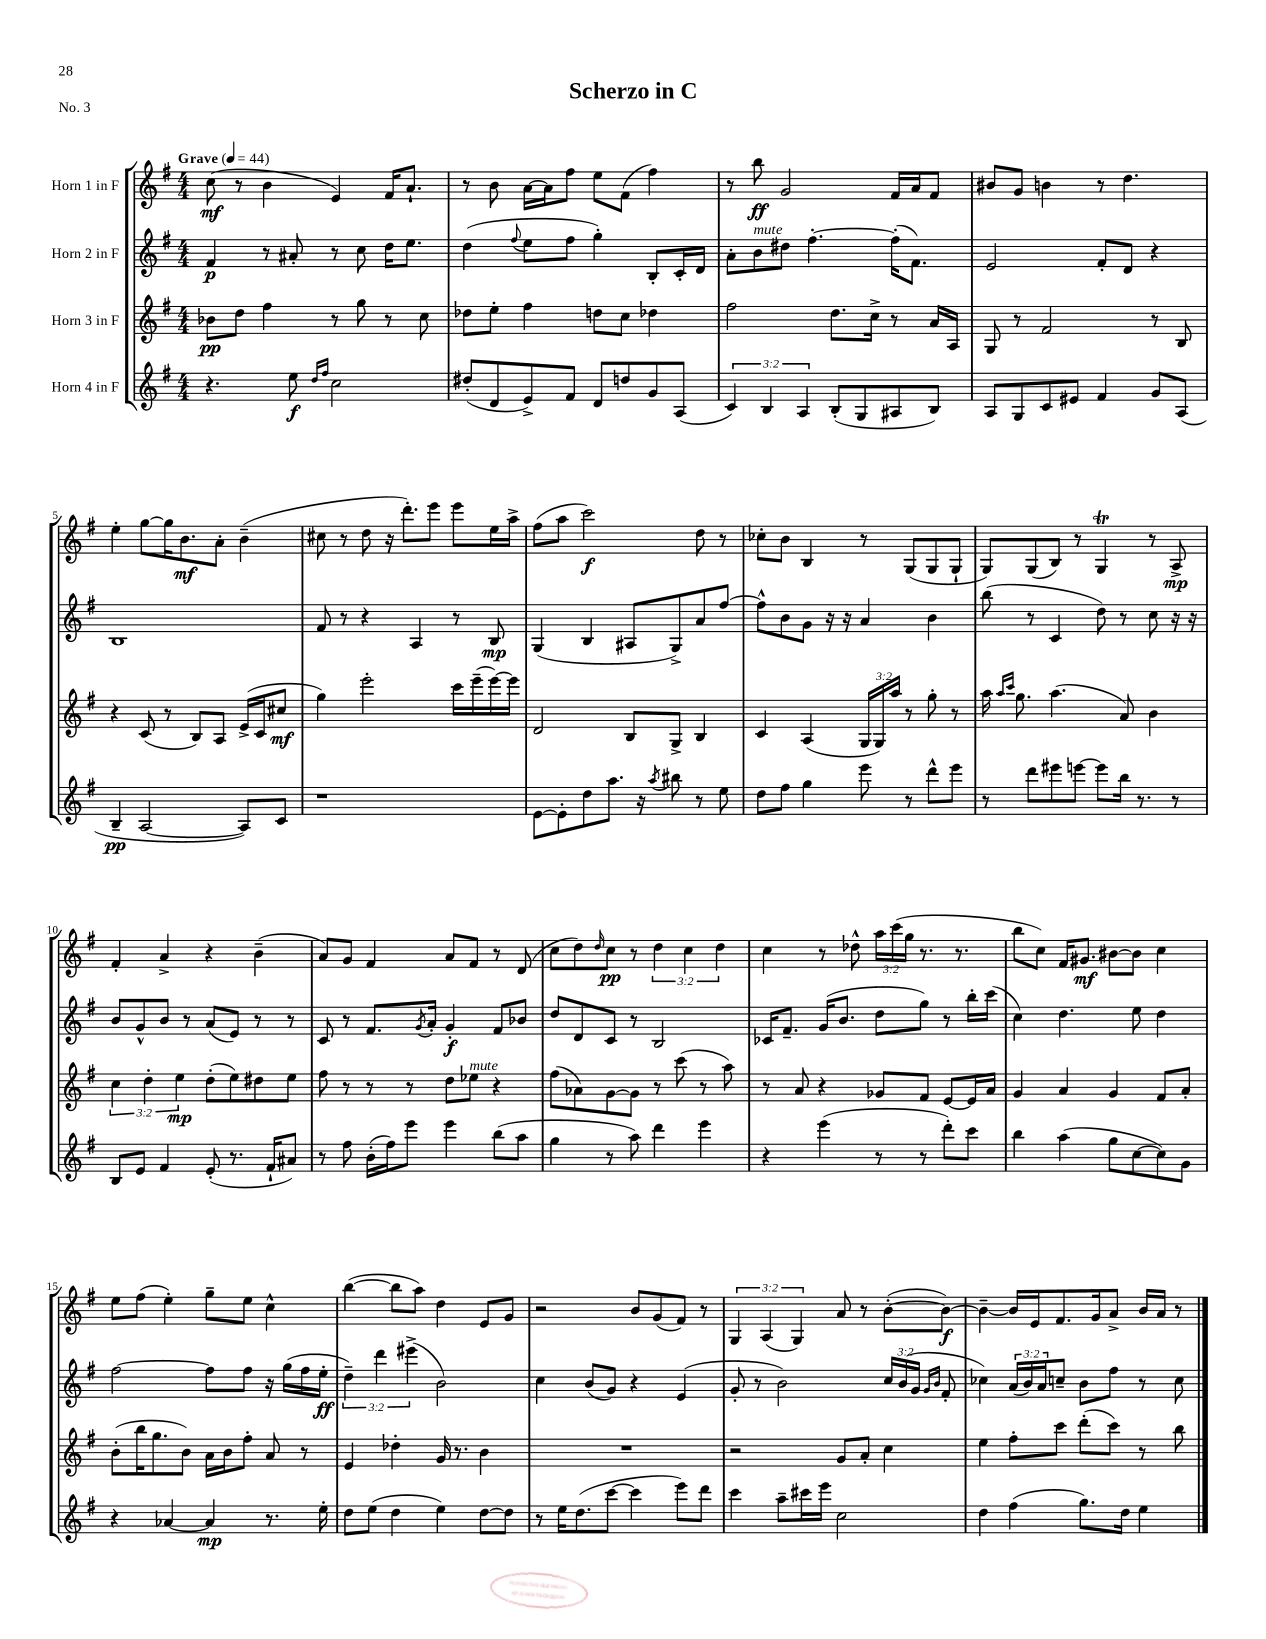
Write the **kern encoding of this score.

**kern	**kern	**kern	**kern
*staff4	*staff3	*staff2	*staff1
*clefG2	*clefG2	*clefG2	*clefG2
*k[f#]	*k[f#]	*k[f#]	*k[f#]
*M4/4	*M4/4	*M4/4	*M4/4
*MM44	*MM44	*MM44	*MM44
4.r	8b-	4f#	(8cc
.	8dd	.	8r
.	4ff#	8r	4b
8ee	.	8a#'	.
16qqdd	.	.	.
16qqff#	.	.	.
2cc	8r	8r	4e)
.	8gg	8cc	.
.	8r	16dd	16f#
.	.	8.ee	8.a`
.	8cc	.	.
=	=	=	=
(8dd#'	8dd-	(4dd	8r
8d	8ee'	.	8b
.	.	8qqff#	.
8e^)	4ff#	8ee	[16a
.	.	.	16a]
8f#	.	8ff#	8ff#
8d	8dd	4gg')	8ee
8dd	8cc	.	(8f#
8g	4dd-	8B'	4ff#)
(8A	.	16c'	.
.	.	16d	.
=	=	=	=
6c)	2ff#	8a'	8r
.	.	8b	8bb
6B	.	.	.
.	.	8dd#	2g
6A	.	.	.
.	.	[4.ff#'	.
(8B'	8.dd	.	.
8G	.	.	.
.	16cc^	.	.
8A#	8r	(16ff#']	16f#
.	.	8.f#)	16a
8B)	16a	.	8f#
.	16A	.	.
=	=	=	=
8A	8G	2e	8b#
8G	8r	.	8g
8c	2f#	.	4b
8e#	.	.	.
4f#	.	8f#'	8r
.	.	8d	4.dd
8g	8r	4r	.
(8A	8B	.	.
=	=	=	=
4B~	4r	1B	4ee'
[2A	(8c	.	[8gg
.	8r	.	16gg]
.	.	.	8.b
.	8B)	.	.
.	8A	.	8a'
8A])	(16e^	.	(4b~
.	16c	.	.
8c	8cc#	.	.
=	=	=	=
1r	4gg)	8f#	8cc#
.	.	8r	8r
.	2eee'	4r	8dd
.	.	.	16r
.	.	.	8.ddd')
.	.	4A	.
.	.	.	8eee
.	16ccc	8r	8eee
.	(16eee~	.	.
.	[16eee)	8B	16ee
.	16eee]	.	16aa^
=	=	=	=
[8e	2d	(4G	(8ff#
8e']	.	.	8aa
8dd	.	4B	2ccc)
8.aa	.	.	.
.	8B	8A#	.
16r	.	.	.
8qaa	.	.	.
8bb#	8G^	8G^)	.
8r	4B	8a	8dd
8ee	.	[8ff#	8r
=	=	=	=
8dd	4c	8ff#^^]	8cc-'
8ff#	.	8b	8b
4gg	(4A	8g	4B
.	.	16r	.
.	.	16r	.
8eee	24G	4a	8r
.	24G)	.	.
.	24aa	.	.
8r	8r	.	(8G
8ddd^^	8gg'	4b	8G
8eee	8r	.	8G`
=	=	=	=
8r	16aa	(8bb	8G)
.	16qqaa	.	.
.	16qqccc	.	.
.	8.gg	.	.
8ddd	.	8r	(8G
8eee#	(4.aa	4c	8B)
[8eee	.	.	8r
8eee]	.	8dd)	4G
16bb	8a)	8r	.
8.r	.	.	.
.	4b	8cc	8r
8r	.	16r	8A^
.	.	16r	.
=	=	=	=
8B	6cc	8b	4f#'
8e	.	8g^^	.
.	6dd'	.	.
4f#	.	8b	4a^
.	6ee	.	.
.	.	8r	.
(8e'	(8dd'	(8a	4r
8.r	8ee)	8e)	.
.	8dd#	8r	(4b~
16f#`	.	.	.
8a#)	8ee	8r	.
=	=	=	=
8r	8ff#	8c	8a)
8ff#	8r	8r	8g
(16b'	8r	8.f#	4f#
16ff#)	.	.	.
8eee	8r	.	.
.	.	8qg	.
.	.	16a'	.
4eee	8dd	4g'	8a
.	8ee-	.	8f#
(8bb	4r	8f#	8r
8aa	.	8b-	(8d
=	=	=	=
4gg	(8ff#	8dd	8cc
.	8a-)	8d	8dd)
.	.	.	16qqdd
8r	[8g	8c	8cc
8aa)	8g]	8r	8r
4ddd	8r	2B	6dd
.	(8ccc	.	.
.	.	.	6cc
4eee	8r	.	.
.	.	.	6dd
.	8aa)	.	.
=	=	=	=
4r	8r	16c-	4cc
.	.	8.f#~	.
.	8a	.	.
(4eee	4r	(16g	8r
.	.	8.b	.
.	.	.	8dd-^^
8r	8g-	8dd	24aa
.	.	.	(24ccc
.	.	.	24gg
8r	8f#	8gg)	8.r
8ddd')	[8e	8r	.
.	.	.	8.r
8ccc	16e]	16bb'	.
.	16a	(16ccc	.
=	=	=	=
4bb	4g	4cc)	8bb
.	.	.	8cc)
(4aa	4a	4.dd	16f#
.	.	.	8.g#
8gg	4g	.	[8b#
[8cc	.	8ee	8b#]
8cc])	8f#	4dd	4cc
8g	8a'	.	.
=	=	=	=
4r	(8b'	[2ff#	8ee
.	16bb	.	(8ff#
.	8.gg	.	.
[4a-	.	.	4ee')
.	8b)	.	.
4a-]	16a	8ff#]	8gg~
.	16b	.	.
.	8ff#'	8ff#	8ee
8.r	8a	16r	4cc^^
.	.	(16gg	.
.	8r	16ff#	.
16ee'	.	16ee'	.
=	=	=	=
8dd	4e	6dd~)	([4bb
(8ee	.	.	.
.	.	6ddd	.
4dd	4dd-'	.	8bb]
.	.	(6eee#^	.
.	.	.	8aa)
4ee)	16g	2b)	4dd
.	8.r	.	.
[8dd	4b	.	8e
8dd]	.	.	8g
=	=	=	=
8r	1r	4cc	2r
16ee	.	.	.
(8.dd	.	.	.
.	.	(8b	.
[8ccc	.	8g)	.
4ccc]	.	4r	8b
.	.	.	(8g
8eee)	.	(4e	8f#)
8ddd	.	.	8r
=	=	=	=
4ccc	2r	8g'	6G
.	.	8r	.
.	.	.	(6A
8aa~	.	2b)	.
.	.	.	6G)
16ccc#	.	.	.
16eee	.	.	.
2cc	8g	.	8a
.	8a'	.	8r
.	4cc	24cc	([8b'
.	.	(24b	.
.	.	24g	.
.	.	16qqg	.
.	.	16qqb	.
.	.	8f#'	8b_)
=	=	=	=
4dd	4ee	4cc-)	4b~_
(4ff#	8ff#'	(24a	16b]
.	.	24b)	.
.	.	.	16e
.	.	24a	.
.	8ccc	8cc~	8.f#
8.gg)	(8ddd'	8b	.
.	.	.	16g
.	8ccc)	8ff#	8a^
16dd	.	.	.
4ee	8r	8r	16b
.	.	.	16a
.	8bb	8cc	8r
==	==	==	==
*-	*-	*-	*-
